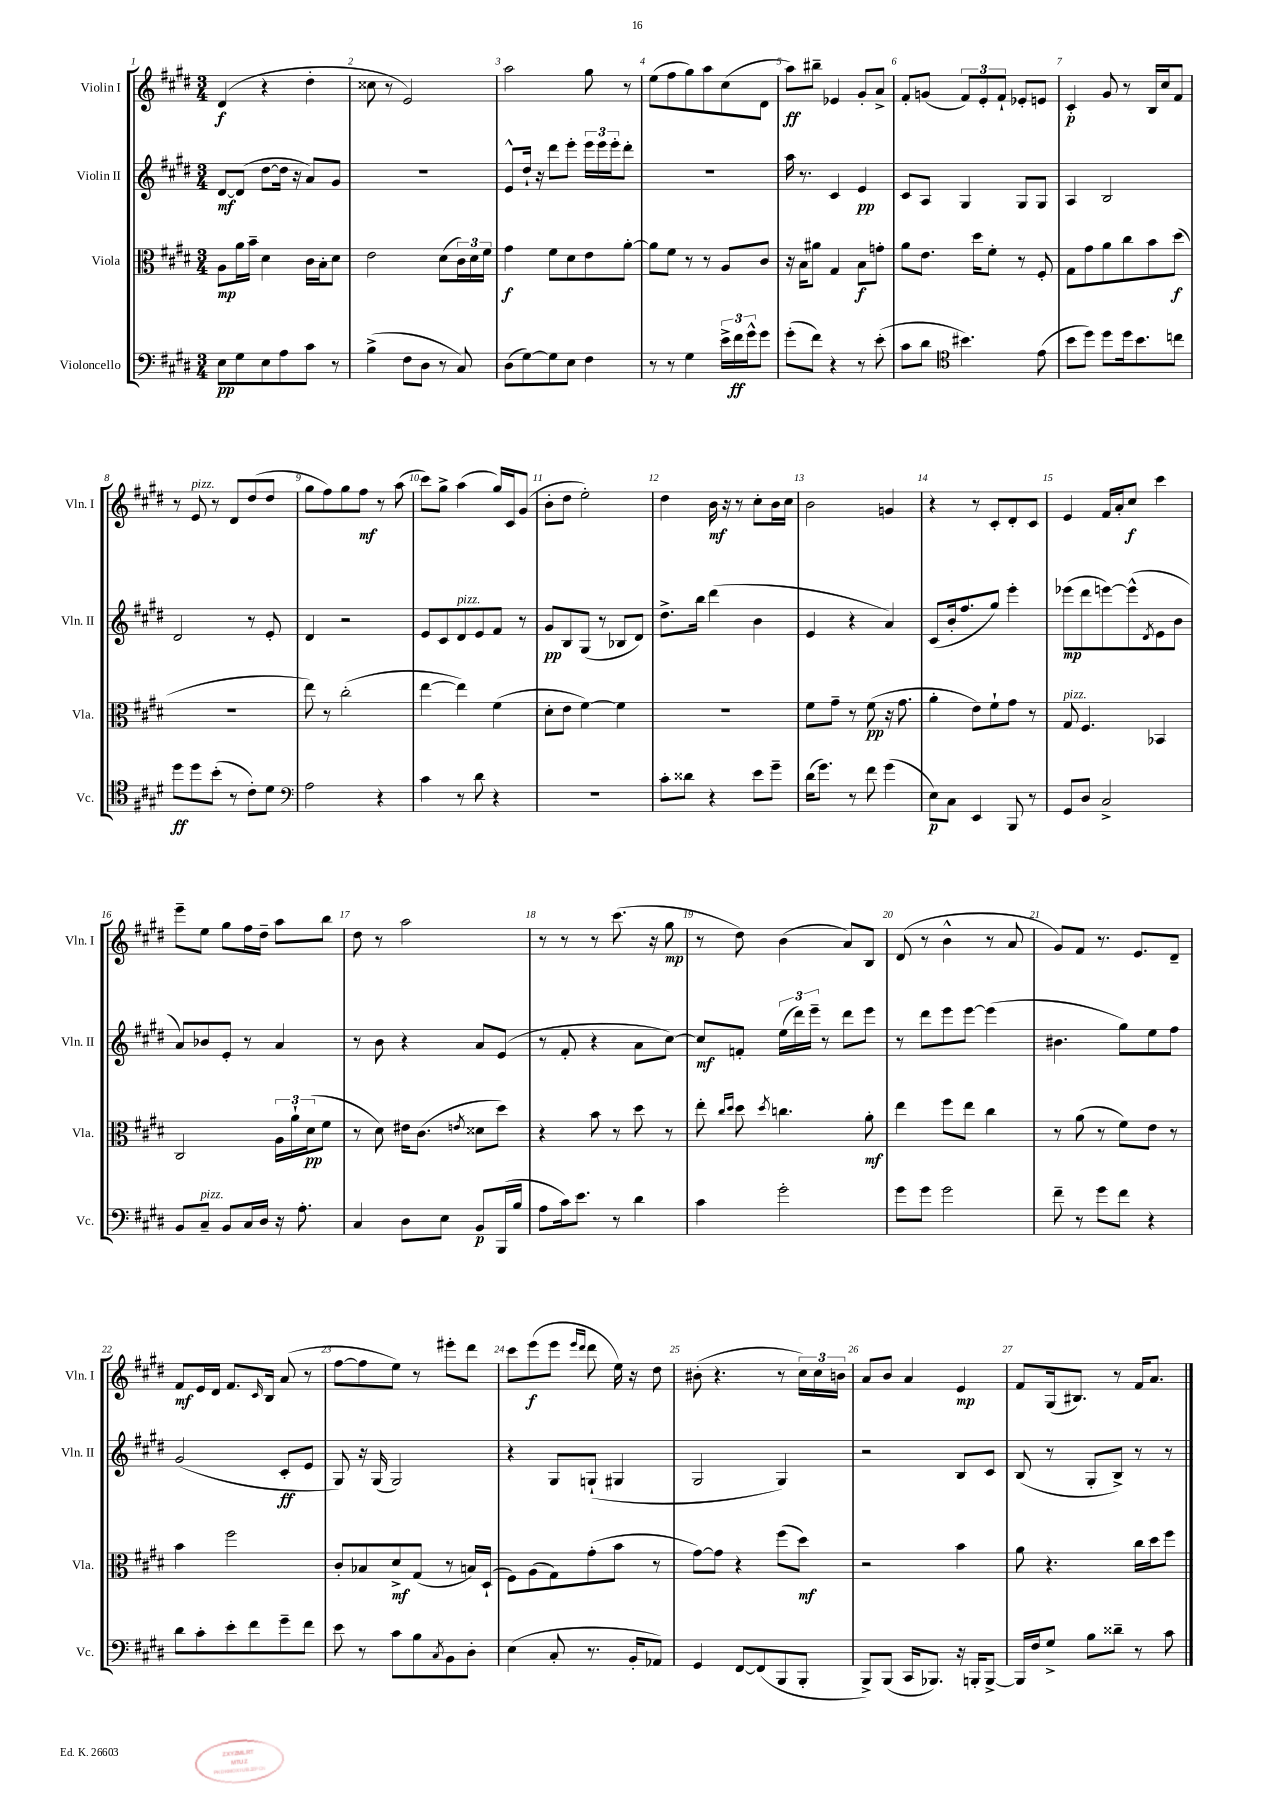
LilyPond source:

<<
\new StaffGroup <<
\new Staff = "s0" \with { instrumentName = "Violin I" shortInstrumentName = "Vln. I" } {
    \clef treble \key e \major \numericTimeSignature \time 3/4
    dis'4\f( r4 dis''4-. |
    cisis''8 r8 e'2) |
    a''2 gis''8 r8 |
    e''8( fis''8 gis''8) a''8 cis''8( dis'8 |
    a''8\ff) bis''8-- ees'4 gis'8-. a'8-> |
    fis'8-. g'8( \tuplet 3/2 { fis'8) e'8-. fis'8-! } ees'8-. e'8 |
    cis'4-.\p gis'8 r8 b16 cis''16 fis'8 |
    r8 e'8^\markup { \italic "pizz." } r8 dis'8 dis''8( dis''8 |
    gis''8 fis''8) gis''8 fis''8\mf r8 a''8( |
    cis'''8) gis''8-> a''4( gis''16) cis'16 gis'8( |
    b'8-. dis''8 e''2-.) |
    dis''4 b'16\mf r16 r8 cis''8-. b'16 cis''16 |
    b'2 g'4 |
    r4 r8 cis'8-. dis'8-. cis'8 |
    e'4 fis'16 a'16-. cis''8\f cis'''4 |
    e'''8-- e''8 gis''8 fis''16 dis''16-- a''8 b''8 |
    dis''8 r8 a''2 |
    r8 r8 r8 cis'''8.( r16 gis''8\mp |
    r8 dis''8) b'4( a'8) b8 |
    dis'8( r8 b'4-^ r8 a'8 |
    gis'8) fis'8 r8. e'8. dis'8-- |
    fis'8\mf e'16 dis'16 fis'8. \grace { cis'16 } b16 a'8( r8 |
    fis''8~ fis''8 e''8) r8 eis'''8-. dis'''8 |
    cis'''8 e'''8\f( e'''8 \grace { e'''16 dis'''16 } dis'''8 e''16) r16 dis''8 |
    bis'8-.( r4. r8 \tuplet 3/2 { cis''16) cis''16 b'16 } |
    a'8 b'8 a'4 e'4\mp |
    fis'8 gis16( bis8.) r8 fis'16 a'8. \bar "|." |
}
\new Staff = "s1" \with { instrumentName = "Violin II" shortInstrumentName = "Vln. II" } {
    \clef treble \key e \major \numericTimeSignature \time 3/4
    dis'8~\mf dis'8( dis''8~ dis''16 r16 a'8) gis'8 |
    R2. |
    e'8-^ dis''16-! r16 dis'''8 e'''8-. \tuplet 3/2 { e'''16 e'''16 e'''16-. } dis'''8-. |
    R2. |
    a''16 r8. cis'4 e'4\pp |
    cis'8 a8 gis4 gis8 gis8 |
    a4 b2 |
    dis'2 r8 e'8-. |
    dis'4 r2 |
    e'8 cis'8 dis'8^\markup { \italic "pizz." } e'8 fis'8 r8 |
    gis'8\pp b8 gis8( r8 bes8 dis'8) |
    dis''8.-> b''16 dis'''4( b'4 |
    e'4 r4 a'4) |
    cis'8( b'16-. fis''8. gis''8) e'''4-. |
    ees'''8\mp( dis'''8 e'''8~) e'''8-^( \acciaccatura { dis'8 } e'8 b'8 |
    a'8) bes'8 e'8-. r8 a'4 |
    r8 b'8 r4 a'8 e'8( |
    r8 fis'8-. r4 a'8 cis''8~) |
    cis''8\mf f'8-. \tuplet 3/2 { e''16( dis'''16) e'''16-- } r8 dis'''8 e'''8 |
    r8 dis'''8 e'''8 e'''8~ e'''4( |
    bis'4. gis''8) e''8 fis''8 |
    gis'2( cis'8-.\ff e'8 |
    gis8) r16 gis16( gis2) |
    r4 gis8 g8-!( gis4 |
    gis2 gis4) |
    r2 b8 cis'8 |
    b8( r8 gis8-. b8->) r8 r8 \bar "|." |
}
\new Staff = "s2" \with { instrumentName = "Viola" shortInstrumentName = "Vla." } {
    \clef alto \key e \major \numericTimeSignature \time 3/4
    a8\mp a'16 b'16-- dis'4 cis'16 b16-. dis'8 |
    e'2 dis'8( \tuplet 3/2 { cis'16) dis'16 fis'16 } |
    gis'4\f fis'8 dis'8 e'8 a'8~-. |
    a'8 fis'8 r8 r8 a8 cis'8 |
    r16 b16 ais'8 gis4 b8\f g'8-. |
    a'8 e'8. dis''16 fis'8-. r8 fis8-. |
    gis8 gis'8 a'8 cis''8 b'8 dis''8\f( |
    R2. |
    e''8) r8 cis''2-.( |
    e''4~ e''4) fis'4( |
    dis'8-. e'8 fis'4~) fis'4 |
    R2. |
    fis'8 gis'8-- r8 fis'8\pp( r16 gis'8. |
    a'4-. e'8) fis'8-! gis'8 r8 |
    gis8^\markup { \italic "pizz." } fis4. bes,4 |
    cis2 \tuplet 3/2 { a16 a'16-! dis'16\pp( } fis'8 |
    r8 dis'8) eis'16 cis'8.( \acciaccatura { e'8 } disis'8 dis''8) |
    r4 b'8 r8 dis''8 r8 |
    e''8-. \grace { cis''16 dis''16 } dis''8 \acciaccatura { dis''8 } c''4. a'8-.\mf |
    e''4 fis''8 e''8 cis''4 |
    r8 a'8( r8 fis'8) e'8 r8 |
    b'4 fis''2 |
    cis'8-. bes8 dis'8->\mf gis8( r8 b16) dis16-!( |
    fis8) a8( gis8) gis'8-.( b'8 r8 |
    gis'8~) gis'8 r4 fis''8( dis''8\mf) |
    r2 b'4 |
    a'8 r4. cis''16 dis''16 fis''8 \bar "|." |
}
\new Staff = "s3" \with { instrumentName = "Violoncello" shortInstrumentName = "Vc." } {
    \clef bass \key e \major \numericTimeSignature \time 3/4
    e8\pp gis8 e8 a8 cis'8 r8 |
    b4->( fis8 dis8 r8 cis8) |
    dis8( gis8~) gis8 e8 fis4 |
    r8 r8 gis4 \tuplet 3/2 { e'16-> fis'16\ff gis'16-^ } gis'8 |
    gis'8-.( fis'8) r4 r8 e'8-.( |
    cis'8 dis'8 \clef tenor bis'4.) e'8( |
    b'8 dis''8) dis''8 dis''16 b'8. c''8 |
    dis''8\ff dis''8 b'8-.( r8 cis'8-.) dis'8 |
    \clef bass a2 r4 |
    cis'4 r8 dis'8 r4 |
    R2. |
    cis'8-. disis'8 r4 e'8 gis'8-- |
    dis'16( gis'8.) r8 fis'8 gis'4( |
    e8\p) cis8 e,4 b,,8 r8 |
    gis,8 dis8 cis2-> |
    b,8 cis8--^\markup { \italic "pizz." } b,8 cis16 dis16 r16 a8.-. |
    cis4 dis8 e8 b,8\p b,,16( b16 |
    a8 cis'16) e'8. r8 dis'4 |
    cis'4 gis'2-. |
    gis'8 gis'8 gis'2 |
    fis'8-- r8 gis'8 fis'8 r4 |
    dis'8 cis'8-. e'8-. fis'8 gis'8-- fis'8 |
    e'8 r8 cis'8 b8 \acciaccatura { cis8 } b,8 dis8-. |
    e4( cis8-. r8. b,16-. aes,8) |
    gis,4 fis,8~ fis,8( b,,8 b,,8-. |
    b,,8->) b,,8( cis,16 bes,,8.) r16 b,,16-. b,,8~-> |
    b,,16 fis16 gis8-> b8 disis'8-- r8 cis'8 \bar "|." |
}
>>
>>
\layout { \context { \Score \override BarNumber.break-visibility = ##(#f #t #t) barNumberVisibility = #all-bar-numbers-visible } }
